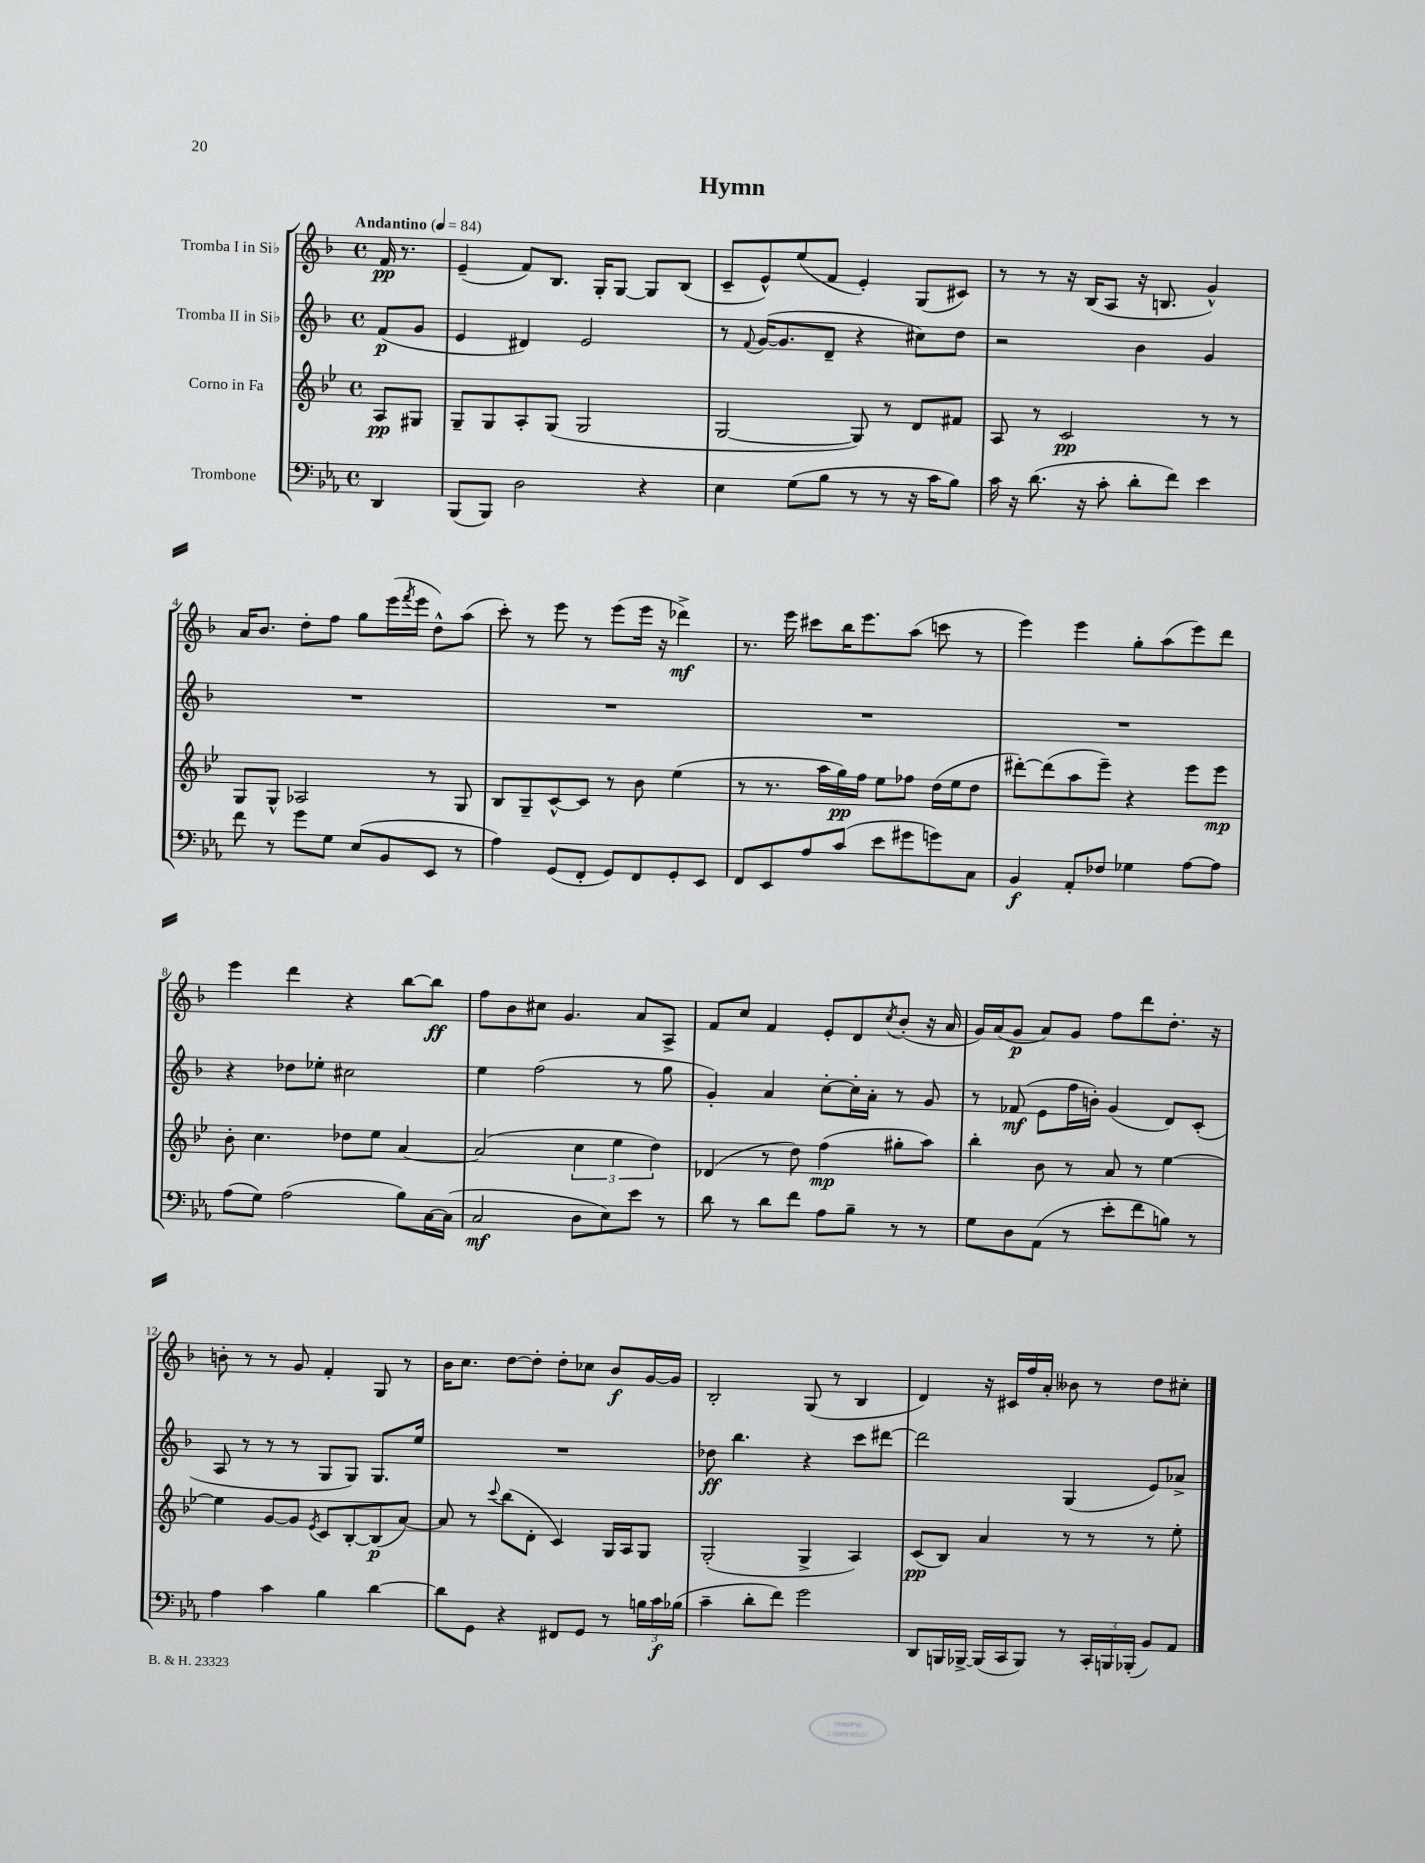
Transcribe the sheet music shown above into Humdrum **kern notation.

**kern	**kern	**kern	**kern
*staff4	*staff3	*staff2	*staff1
*clefF4	*clefG2	*clefG2	*clefG2
*k[b-e-a-]	*k[b-e-]	*k[b-]	*k[b-]
*M4/4	*M4/4	*M4/4	*M4/4
*met(c)	*met(c)	*met(c)	*met(c)
*MM84	*MM84	*MM84	*MM84
4DD	8A	(8f	16f
.	.	.	8.r
.	8G#	8g	.
=	=	=	=
(8BBB-	8G~	4e	(4e~
8BBB-)	8G	.	.
2D	8A'	4d#)	8f)
.	(8G	.	8.B-
.	2G	2e	.
.	.	.	16G'
.	.	.	[8G
4r	.	.	8G]
.	.	.	(8B-
=	=	=	=
4E-	[2G	8r	8c~
.	.	8qqf	.
.	.	([16g	8e^^)
.	.	8.g]	.
(8G	.	.	(8ee
8B-	.	8d~	8f
8r	8G])	4r	4e')
8r	8r	.	.
16r	8d	8cc#)	(8G
16c	.	.	.
8B-)	8f#	8dd	8c#)
=	=	=	=
16c	8A	2r	8r
16r	.	.	.
(8.d	8r	.	8r
.	2c	.	16r
16r	.	.	(16B-
8c'	.	.	8A
8d'	.	4b-	16r
.	.	.	8.B
8f)	.	.	.
4e-	8r	4g	4g^^)
.	8r	.	.
=	=	=	=
8f	8G	1r	16a
.	.	.	8.b-
8r	8G^^	.	.
8g	2A-	.	8dd'
8G	.	.	8ff
(8E-	.	.	8gg
8BB-	.	.	(16eee
.	.	.	8qfff
.	.	.	16eee
8EE-	8r	.	8dd^^)
8r	8G	.	(8aa
=	=	=	=
4A-)	8B-	1r	8ccc')
.	8G~	.	8r
(8GG	[8c^^	.	8eee
8FF'	8c]	.	8r
8GG)	8r	.	(8eee
8FF	8b-	.	16eee
.	.	.	16r
8GG'	(4ee-	.	4ddd-^)
8EE-	.	.	.
=	=	=	=
8FF	8r	1r	8.r
8EE-	8.r	.	.
.	.	.	16eee
8A-	.	.	8ccc#
.	16aa	.	.
(8c	16gg)	.	16bb-
.	16ff	.	8.eee
8e-	8ee-	.	.
8g#	8ff-	.	(8aa
8g)	(16dd	.	8ccc
.	16ee-	.	.
8C	8dd	.	8r
=	=	=	=
4BB-	[8ddd#')	1r	4eee)
.	(8ddd#]	.	.
8AA-'	8aa	.	4eee
8F-	8eee-~)	.	.
4G-	4r	.	8gg'
.	.	.	(8aa
[8A-	8eee-	.	8eee)
8A-]	8eee-	.	8ddd
=	=	=	=
(8A-	8b-'	4r	4eee
8G)	4.cc	.	.
(2A-	.	8dd-	4ddd
.	.	8ee-'	.
.	8dd-	2cc#	4r
.	8ee-	.	.
8B-)	[4a	.	[8bb-
[16C	.	.	8bb-]
(16C]	.	.	.
=	=	=	=
2C	(2a]	4ee	8ff
.	.	.	8b-
.	.	(2ff	8cc#
.	.	.	4.g
8D	6cc	.	.
8E-)	.	.	.
.	6ee-	.	.
8e-	.	8r	8a
.	6dd)	.	.
8r	.	8gg	8A^
=	=	=	=
8d	(4d-	4g')	8f
8r	.	.	8cc
8d	8r	4a	4f
8f	8dd)	.	.
8A-	(4ff	[8cc'	8e'
8B-~	.	16cc']	8d
.	.	16a'	.
.	.	.	8qcc
8r	8gg#'	8r	(8b-'
8r	8aa)	8g	16r
.	.	.	16a
=	=	=	=
8G	4bb-'	8r	16g)
.	.	.	(16a
8D	.	(8f-	8g
(8AA-	8b-	8e	8a)
8r	8r	16ff	8g
.	.	16b')	.
8e-'	8a	(4g	8ff
8f	8r	.	8ddd
8B)	[4ee-	8d)	8.dd'
8r	.	(8c'	.
.	.	.	16r
=	=	=	=
4A-	4ee-]	8A	8b'
.	.	8r	8r
4c	[8g	8r	8r
.	8g]	8r	8g
.	8qe-	.	.
4B-	8c	8G	4f'
.	[8B-'	8G)	.
[4d	(8B-]	8.G	8G
.	[8a)	.	8r
.	.	16ee	.
=	=	=	=
8d]	8a]	1r	16b-
.	.	.	8.cc
8GG	8r	.	.
.	8qqccc	.	.
4r	(8bb-	.	[8dd
.	8d'	.	8dd']
8FF#	4c)	.	8dd'
8GG	.	.	8cc-
8r	16G	.	8b-
.	16A	.	.
24B	8G	.	[16g
24c	.	.	.
.	.	.	16g]
(24B-	.	.	.
=	=	=	=
4c~	(2G'	8dd-	2B-'
.	.	4.bb-	.
8d'	.	.	.
8f)	.	.	.
2g	4G^	4r	(8G
.	.	.	8r
.	4A)	8ccc	4B-
.	.	[8ddd#	.
=	=	=	=
8DD	(8c	2ddd#]	4d)
16BBB	8B-)	.	.
[16BBB-^	.	.	.
(16BBB-]	4a	.	16r
16CC	.	.	16c#
8BBB-)	.	.	16ff
.	.	.	16a'
8r	8r	(4G	8b--
24CC'	8r	.	8r
24BBB	.	.	.
(24BBB-'	.	.	.
8BB-)	8r	8e)	8dd
8AA-	8ee-'	8a-^	8cc#'
==	==	==	==
*-	*-	*-	*-
